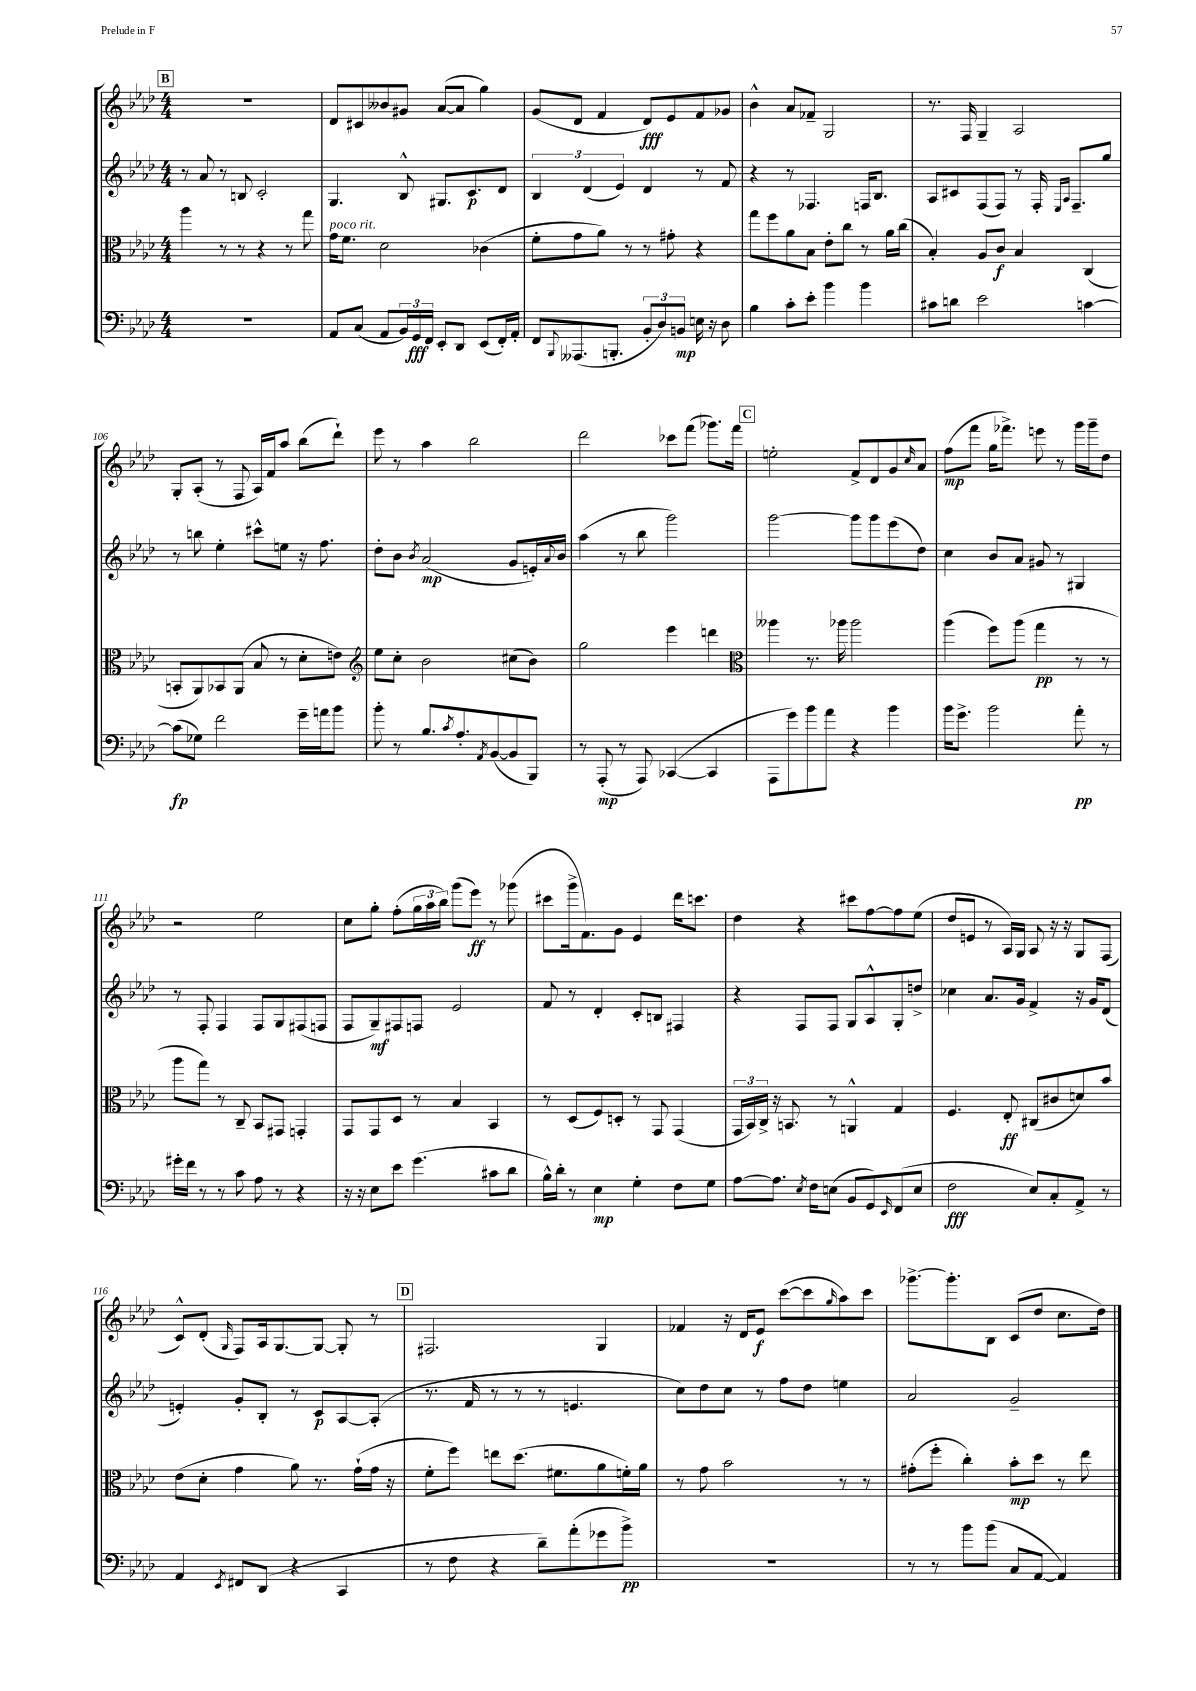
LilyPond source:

<<
\new StaffGroup <<
\new Staff = "s0" {
    \clef treble \key aes \major \numericTimeSignature \time 4/4
    \mark \markup { \box "B" } R1 |
    des'8 cis'8 beses'8 gis'8 aes'8~( aes'8 g''4) |
    g'8( des'8 f'4 des'8\fff) ees'8 f'8 ges'8 |
    bes'4-^ aes'8 fes'8-- g2 |
    r8. f16 g4-- aes2 |
    g8-. aes8-.( r8 f8 aes16) f'16 aes''8 bes''8( des'''8-!) |
    ees'''8 r8 aes''4 bes''2 |
    des'''2 ces'''8 f'''8( ges'''8.) f'''16 |
    \mark \markup { \box "C" } e''2-. f'8-> des'8 g'8 \grace { c''16 } aes'8 |
    f''8\mp( f'''8 g''16 fes'''8.->) e'''8 r8 g'''16 g'''16-- des''8 |
    r2 ees''2 |
    c''8 g''8-. f''8-.( \tuplet 3/2 { g''16 aes''16 bes''16) } g'''8( ees'''8\ff) r8 ges'''8( |
    cis'''8 g'''16-> f'8.) g'8 ees'4 des'''16 c'''8. |
    des''4 r4 cis'''8 f''8~ f''8 ees''8( |
    des''8 e'8 r8 aes16) g16 aes8 r16 r16 g8 f8( |
    c'8-^) des'8-.( \grace { g16 } f8) aes16 g8.~ g8~ g8-. r8 |
    \mark \markup { \box "D" } fis2. g4 |
    fes'4 r16 des'16 ees'8\f c'''8~( c'''8 \grace { g''16 } aes''8) c'''8 |
    ges'''8.~-> ges'''8.-. bes8 c'8( des''8 c''8. des''16) \bar "|." |
}
\new Staff = "s1" {
    \clef treble \key aes \major \numericTimeSignature \time 4/4
    \mark \markup { \box "B" } r8 aes'8 r8 b8 c'2-. |
    g4. bes8-^ gis8. c'8.\p des'8 |
    \tuplet 3/2 { bes4 des'4( ees'4) } des'4 r8 f'8 |
    r4 r8 fes4. f16 bes8. |
    aes8 cis'8 f8( f8) r8 f16-. \grace { ees16 aes16 } f8.-- g''8 |
    r8 b''8 ees''4-. cis'''8-^ e''8 r16 f''8. |
    des''8-. bes'8 \acciaccatura { bes'8 } aes'2\mp( g'8 e'16-.) \appoggiatura { aes'8 } bes'16 |
    aes''4( r8 bes''8 g'''2) |
    \mark \markup { \box "C" } g'''2~ g'''8 g'''8 ees'''8( des''8) |
    c''4 bes'8 aes'8 gis'8 r8 gis4 |
    r8 f8-. f4 f8 g8 fis8( f8 |
    f8 g8--\mf) fis8 f8 ees'2 |
    f'8 r8 des'4-. c'8-. b8 fis4 |
    r4 f8 f8 g8 aes8-^ g8-. d''8-> |
    ces''4 aes'8. g'16 f'4-> r16 g'16 des'8( |
    e'4-.) g'8-. bes8-. r8 c'8\p aes8~ aes8-.( |
    \mark \markup { \box "D" } r8. f'16 r8 r8 r8 e'4. |
    c''8) des''8 c''8 r8 f''8 des''8 e''4 |
    aes'2 g'2-- \bar "|." |
}
\new Staff = "s2" {
    \clef alto \key aes \major \numericTimeSignature \time 4/4
    \mark \markup { \box "B" } aes''4 r8 r8 r4 r8 g''8 |
    g'16^\markup { \italic "poco rit." } f'8. des'2 ces'4( |
    f'8-. g'8 aes'8) r8 r8 gis'8-. r4 |
    g''8 f''8 aes'8 bes8 ees'8-. c''8 r8 aes'16 c''16( |
    bes4-.) aes8 c'8\f bes4 c4( |
    b,8-. aes,8) bes,8 aes,8( bes8 r8 des'8-. e'8) |
    \clef treble ees''8 c''8-. bes'2 cis''8( bes'8) |
    g''2 ees'''4 d'''4 |
    \mark \markup { \box "C" } \clef alto aeses''4 r8. aes''16 aes''2 |
    aes''4( f''8) aes''8( g''4\pp r8 r8 |
    aes''8 g''8) r8 c8-- bes,8 gis,8 g,4-. |
    g,8 g,8 des8 r8 bes4 bes,4 |
    r8 des8( f8) d8-. r8 g,8 g,4( |
    \tuplet 3/2 { g,16 bes,16) c16-> } r16 b,8. r8 a,4-^ g4 |
    f4. ees8-.\ff cis8( cis'8 d'8) bes'8 |
    ees'8( des'8-. g'4 aes'8) r8. g'16-!( g'16 r16 |
    \mark \markup { \box "D" } f'8-. f''8) e''8 des''8.( fis'8. aes'8 f'16-.) aes'16 |
    r8 g'8 bes'2 r8 r8 |
    gis'8-.( f''8-. c''4-.) bes'8-.\mp des''8 r8 ees''8 \bar "|." |
}
\new Staff = "s3" {
    \clef bass \key aes \major \numericTimeSignature \time 4/4
    \mark \markup { \box "B" } R1 |
    aes,8 c8( aes,8 \tuplet 3/2 { bes,16) g,16\fff f,16 } ees,8-. des,8 ees,8( f,16-.) aes,16-. |
    f,8 \appoggiatura { bes,,8 } aeses,,8.( b,,8.-. \tuplet 3/2 { bes,8-. des8) b,8\mp } e16 r16 des8 |
    bes4 c'8-. ees'8-. bes'4 bes'4 |
    cis'8 d'8 ees'2 c'4~ |
    c'8\fp( ges8) f'2 g'16-- a'16 bes'8 |
    bes'8-. r8 bes8. \acciaccatura { c'8 } aes8.-. \acciaccatura { aes,8 } bes,8~( bes,8 bes,,8) |
    r8 aes,,8-.\mp( r8 aes,,8) ces,4~( ces,4 |
    \mark \markup { \box "C" } aes,,8 g'8) bes'8 aes'8 r4 bes'4 |
    bes'16 g'8.-> bes'2 aes'8-.\pp r8 |
    gis'16-. f'16 r8 r8 c'8 aes8 r8 r4 |
    r16 r16 ees8 ees'8 g'4.( cis'8 des'8 |
    bes16-^) des'16-. r8 ees4\mp g4-. f8 g8 |
    aes8~ aes8. \acciaccatura { ees8 } f16 e8( bes,8 g,8) \grace { ees,16 } f,8( e8 |
    f2\fff ees8) c8-. aes,8-> r8 |
    aes,4 \acciaccatura { ees,8 } fis,8 des,8( r4 c,4 |
    \mark \markup { \box "D" } r8 f8 r4 des'8--) aes'8-.( ges'8 bes'8->\pp) |
    R1 |
    r8 r8 bes'8 bes'8( c8 aes,8~ aes,4) \bar "|." |
}
>>
>>
\layout { \context { \Score currentBarNumber = #101 } }
